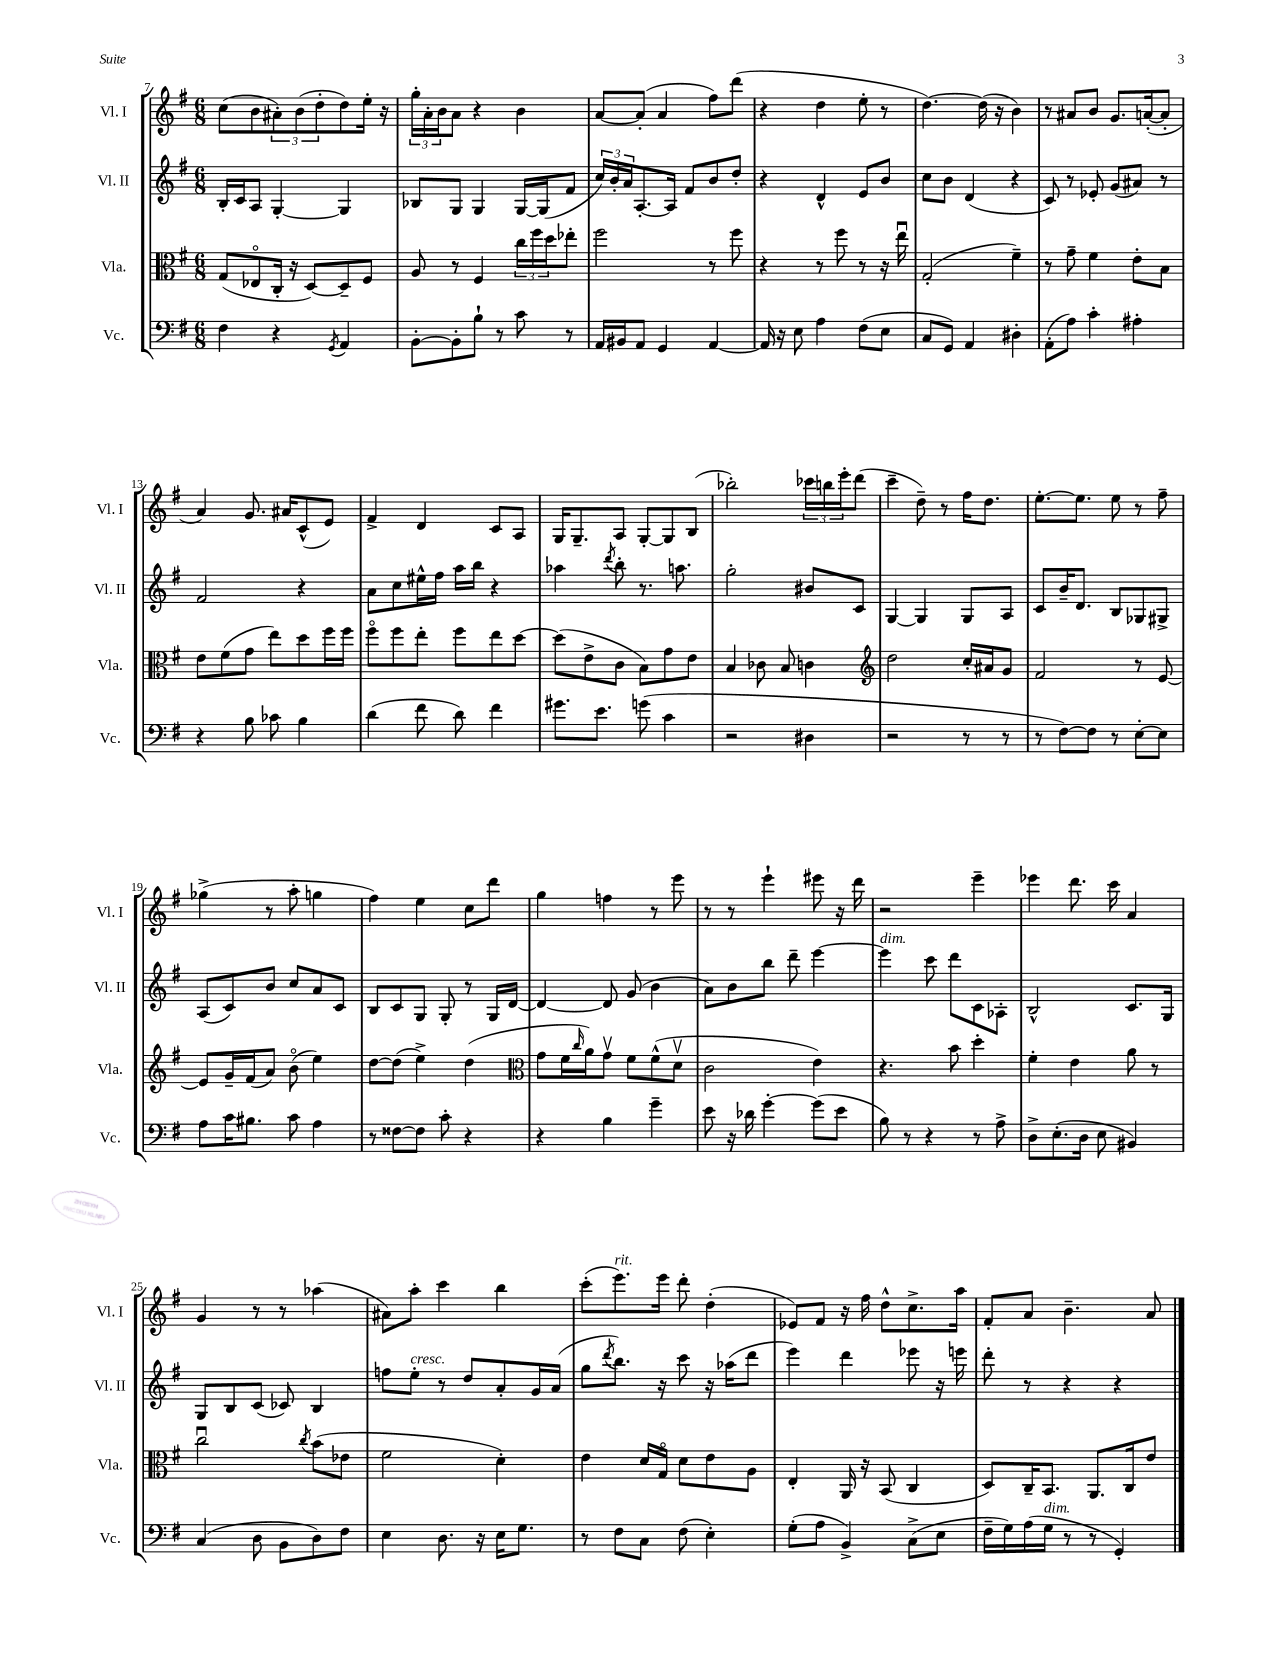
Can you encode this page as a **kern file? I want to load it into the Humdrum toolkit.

**kern	**kern	**kern	**kern
*part4	*part3	*part2	*part1
*staff4	*staff3	*staff2	*staff1
*I"Vc.	*I"Vla.	*I"Vl. II	*I"Vl. I
*I'Vc.	*I'Vla.	*I'Vl. II	*I'Vl. I
*clefF4	*clefC3	*clefG2	*clefG2
*k[f#]	*k[f#]	*k[f#]	*k[f#]
*M6/8	*M6/8	*M6/8	*M6/8
=7	=7	=7	=7
4F#\	(8G/L	16B'/LL	(8cc\L
.	.	16c/J	.
.	8E-X/	8A/J	8b\
4r	16C'/Jk	[4G'/	12a#X'\)
.	16r	.	.
.	.	.	(12b\
.	[8D/L)	.	.
.	.	.	12dd'\
8qGG/	.	.	.
4AA/	8D~/]	4G/]	8dd\)
.	8F#/J	.	16ee'\Jk
.	.	.	16r
=8	=8	=8	=8
[8BB'\L	8A/	8B-X/L	24gg'\LL
.	.	.	24a'\
.	.	.	24b\J
8BB'\]	8r	8G/J	8a\J
8B`\J	4F#/	4G/	4r
8r	.	.	.
8c\	24cc\LL	[16G/LL	4b\
.	24ff#\	.	.
.	.	(16G/J]	.
.	24dd\J	.	.
8r	8ee-X'\J	8f#/J	.
=9	=9	=9	=9
16AA/LL	2ff#\	24cc/LL)	[8a/L
.	.	24b'/	.
16BB#X/J	.	.	.
.	.	24a/J	.
8AA/J	.	[8.A'/	(8a'/J]
4GG/	.	.	4a/
.	.	16A/Jk]	.
.	.	8f#/L	.
[4AA/	8r	8b/	8ff#\L)
.	8ff#\	8dd'/J	(8ddd\J
=10	=10	=10	=10
16AA/]	4r	4r	4r
16r	.	.	.
8E\	.	.	.
4A\	8r	4d^^/	4dd\
.	8ff#\	.	.
(8F#\L	8r	8e/L	8ee'\
8E\J	16r	8b/J	8r
.	16eeu\	.	.
=11	=11	=11	=11
8C/L	(2G'/	8cc\L	[4.dd\)
8GG/J)	.	8b\J	.
4AA/	.	(4d/	.
.	.	.	(16dd\]
.	.	.	16r
4D#X'\	4f#~\)	4r	4b\)
=12	=12	=12	=12
(8AA'\L	8r	8c/)	8r
8A\J)	8g~\	8r	8a#X/L
4c'\	4f#\	8e-X'/	8b/J
.	.	(8g/L	8.g/L
4A#X'\	8e'\L	8a#X/J)	.
.	.	.	([16an'/k
.	8B\J	8r	8a'/J]
!!LO:LB:g=z
=13	=13	=13	=13
4r	8e\L	2f#/	4a/)
.	(8f#\	.	.
8B\	8g\J	.	8.g/
8c-X\	8ee\L)	.	.
.	.	.	16a#X/KL
4B\	8dd\	4r	(8c^^/
.	16ff#\L	.	8e/J)
.	16ff#\JJ	.	.
=14	=14	=14	=14
(4d\	8ff#\L	8a\L	4f#^/
.	8ff#\	8cc\	.
8f#\	8ee'\J	16ee#X^^\L	4d/
.	.	16ff#\JJ	.
8d\)	8ff#\L	16aa\LL	.
.	.	16bb\JJ	.
4f#\	8ee\	4r	8c/L
.	[8dd\J	.	8A/J
=15	=15	=15	=15
8.g#X\L	(8dd\L]	4aa-X\	16G/KL
.	.	.	8.G~/
.	8e^\	.	.
8.e\J	.	.	.
.	.	8qddd/	.
.	8c\J	8bb'\	8A/J
(8gn\	8B\L)	8.r	[8G'/L
4c\	8g\	.	8G/]
.	.	8.aan\	.
.	8e\J	.	(8B/J
=16	=16	=16	=16
2r	4B/	2gg'\	2bb-X'\)
.	8c-X\	.	.
.	8B/	.	.
4D#X\	4cn\	8b#X/L	24ccc-X\LL
.	.	.	24bbn\
.	.	.	24eee'\J
.	.	8c/J	(8ddd\J
=17	=17	=17	=17
*	*clefG2	*	*
2r	2dd\	[4G/	4ccc~\
.	.	4G/]	8dd~\)
.	.	.	8r
8r	16cc'/LL	8G/L	16ff#\KL
.	16a#X/J	.	8.dd\J
8r	8g/J	8A/J	.
=18	=18	=18	=18
8r	2f#/	8c/L	[8.ee'\L
[8F#\L)	.	16b~/K	.
.	.	8.d/J	8.ee\J]
8F#\J]	.	.	.
8r	.	8B/L	8ee\
[8E'\L	8r	8G-X/	8r
8E\J]	[8e/	8G#X^/J	8ff#~\
!!LO:LB:g=z
=19	=19	=19	=19
8A\L	8e/L]	(8A/L	(4gg-X^\
16c\K	16g~/L	8c/)	.
8.B#X\J	(16f#/J	.	.
.	8a/J)	8b/J	8r
8c\	(8b\	8cc/L	8aa'\
4A\	4ee\)	8a/	4ggn\
.	.	8c/J	.
=20	=20	=20	=20
8r	[8dd\L	8B/L	4ff#\)
[8F##X\L	(8dd\J]	8c/	.
8F##\J]	4ee^\)	8G/J	4ee\
8c'\	.	8G'/	.
4r	(4dd\	8r	8cc\L
.	.	16G/LL	8ddd\J
.	.	[16d/JJ	.
=21	=21	=21	=21
*	*clefC3	*	*
4r	8g\L	4d/_	4gg\
.	16f#\L	.	.
.	16qqcc/	.	.
.	16a\J)	.	.
4B\	8gv\J	8d/]	4ffn\
.	8f#\L	(8g/	.
4g~\	(8f#^^\	4b\	8r
.	8dv\J	.	8eee\
=22	=22	=22	=22
8e\	2c\	8a\L)	8r
16r	.	8b\	8r
16d-X\	.	.	.
[4g'\	.	8bb\J	4eee`\
.	.	8ddd~\	.
(8g\L]	4e\)	[4eee\	8eee#X\
8e\J	.	.	16r
.	.	.	16ddd\
=23	=23	=23	=23
!	!	!LO:TX:a:i:t=dim.	!
8B\)	4.r	4eee\]	2r
8r	.	.	.
4r	.	8ccc\	.
.	8b\	8ddd\L	.
8r	4dd'\	8c\	4eee~\
8A^\	.	8A-X'\J	.
=24	=24	=24	=24
8D^\L	4f#'\	2B^^/	4eee-X\
(8.E'\	.	.	.
.	4e\	.	8.ddd\
16D\Jk	.	.	.
8E\	.	.	.
.	.	.	16ccc\
4BB#X/)	8a\	8.c/L	4a/
.	8r	.	.
.	.	16G/Jk	.
!!LO:LB:g=z
=25	=25	=25	=25
(4C/	2ccu\	8G/L	4g/
.	.	8B/	.
8D\	.	(8c/J	8r
8BB\L	.	8c-X/)	8r
.	8qcc/	.	.
8D\)	(8b\L	4B/	(4aa-X\
8F#\J	8e-X\J	.	.
=26	=26	=26	=26
4E\	2f#\	8ffn\L	8a#X\L)
!	!	!LO:TX:a:i:t=cresc.	!
.	.	8ee'\J	8aa'\J
8.D\	.	8r	4ccc\
.	.	8dd/L	.
16r	.	.	.
16E\KL	4d'\)	8a'/	4bb\
8.G\J	.	.	.
.	.	16g/L	.
.	.	(16a/JJ	.
=27	=27	=27	=27
8r	4e\	8gg\L	(8ccc'\L
.	.	8qddd/	.
!	!	!	!LO:TX:a:i:t=rit.
8F#\L	.	8.bb\J)	8.eee\)
8C\J	16d/LL	.	.
.	16G/JJ	16r	16eee\Jk
(8F#\	8d\L	8ccc\	8ddd'\
4E'\)	8e\	16r	(4dd'\
.	.	(16aa-X\KL	.
.	8A\J	8ddd\J	.
=28	=28	=28	=28
(8G'\L	4E'/	4eee\)	8e-X/L)
8A\J	.	.	8f#/J
4BB^/)	16AA/	4ddd\	16r
.	16r	.	16ff#\
.	(8BB/	.	8dd^^\L
(8C^\L	4C/	8eee-X\	8.cc^\
8E\J	.	16r	.
.	.	16eeen\	16aa\Jk
=29	=29	=29	=29
16F#~\LL	8D/L)	8ddd'\	8f#'/L
16G\)	.	.	.
(16A\	16C~/K	8r	8a/J
!LO:TX:a:i:t=dim.	!	!	!
16G\JJ	8.BB/J	.	.
8r	.	4r	4.b~\
8r	8.AA/L	.	.
4GG'/)	.	4r	.
.	16C/k	.	.
.	8e/J	.	8a/
==	==	==	==
*-	*-	*-	*-
